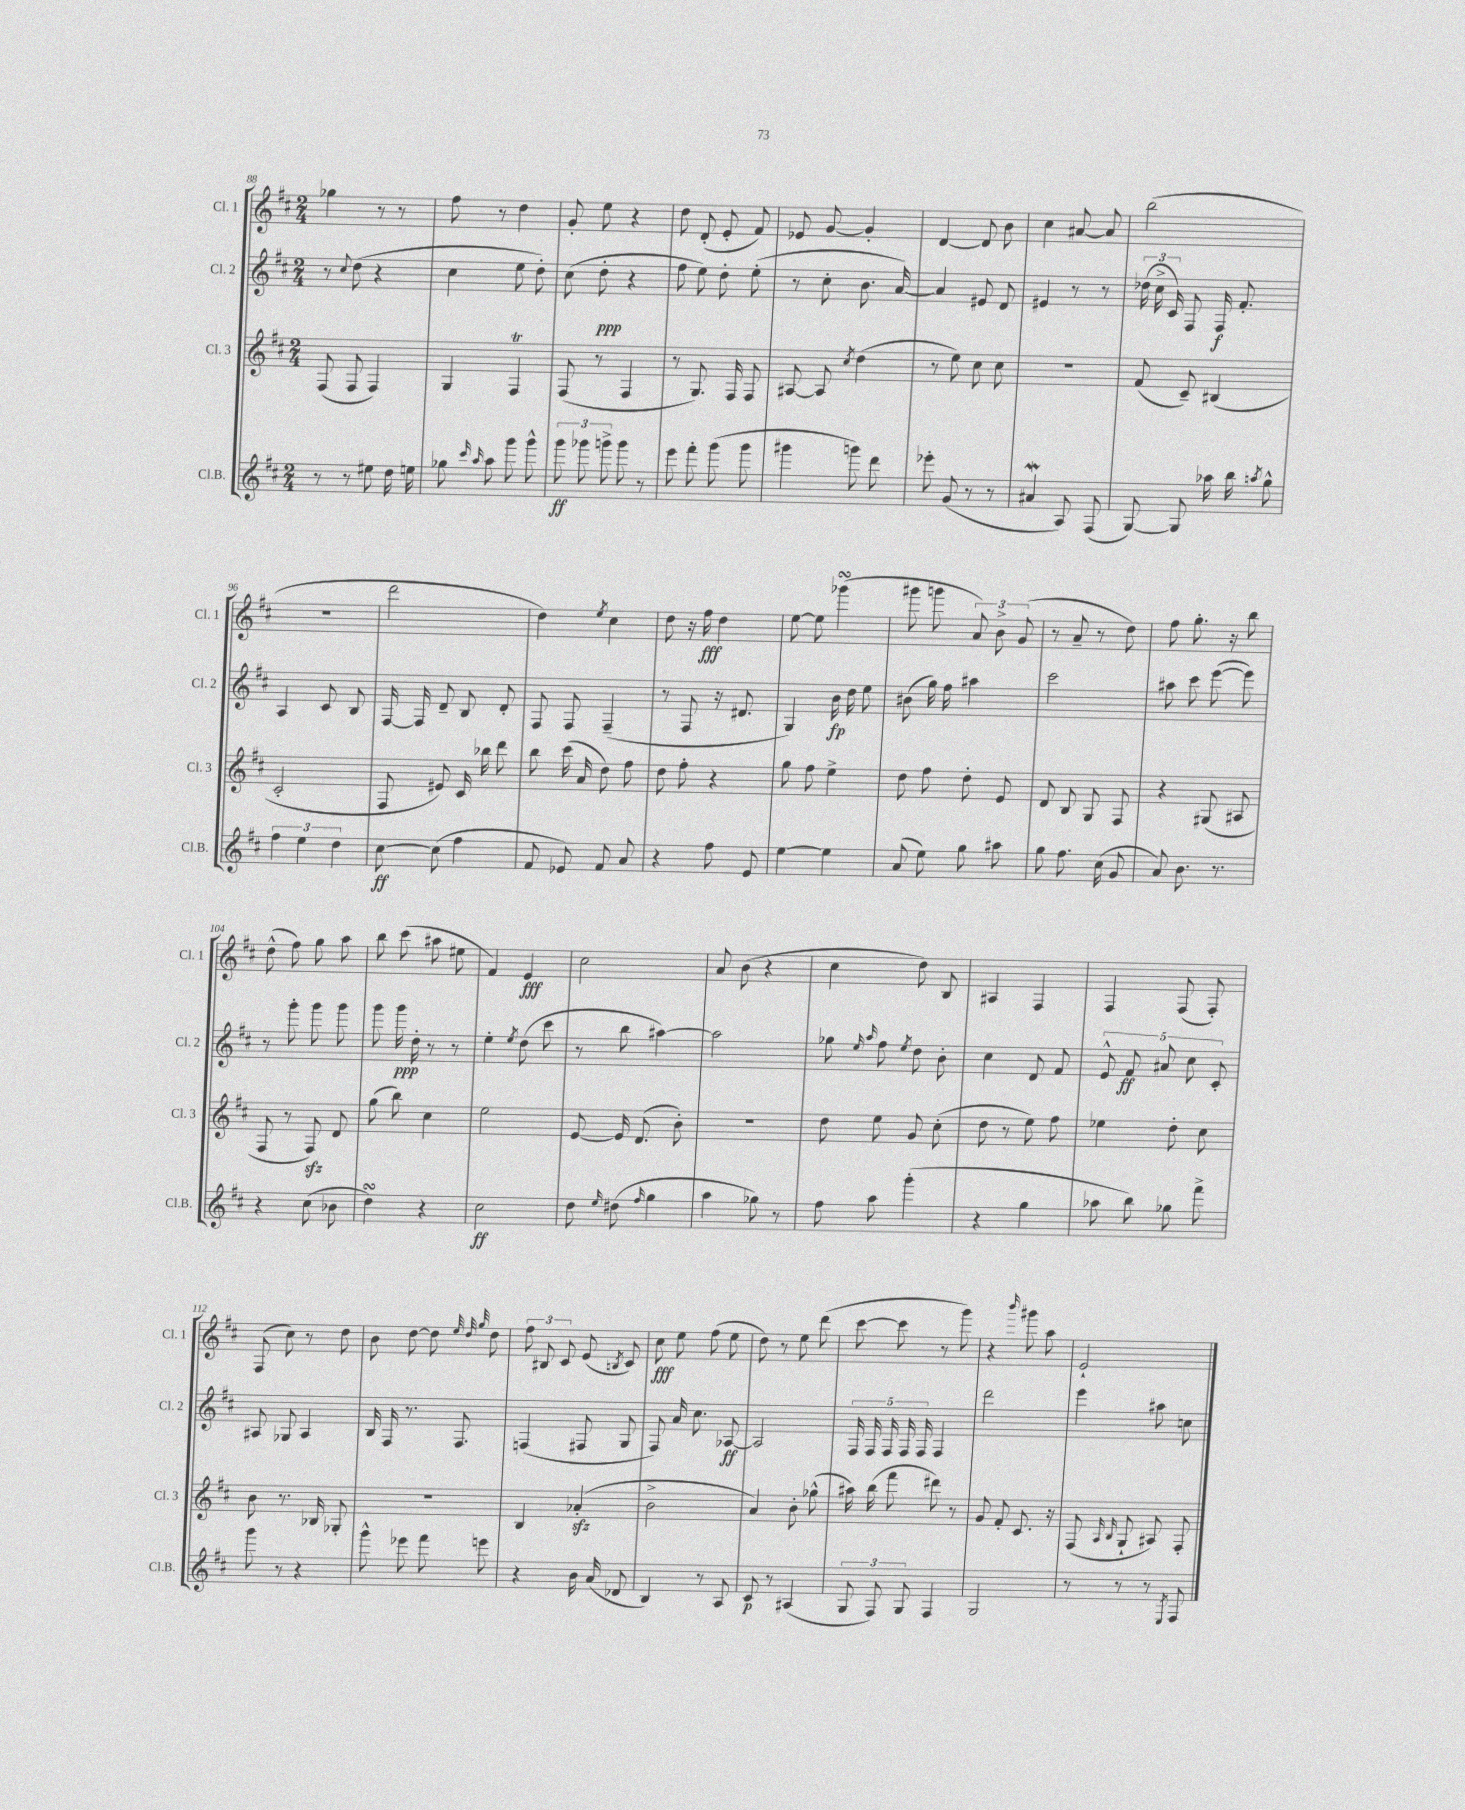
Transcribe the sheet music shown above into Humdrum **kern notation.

**kern	**dynam	**kern	**kern	**dynam	**kern	**dynam
*part4	*part4	*part3	*part2	*part2	*part1	*part1
*staff4	*staff4	*staff3	*staff2	*staff2	*staff1	*staff1
*I"Cl.B.	*	*I"Cl. 3	*I"Cl. 2	*	*I"Cl. 1	*
*I'Cl.B.	*	*I'Cl. 3	*I'Cl. 2	*	*I'Cl. 1	*
*clefG2	*	*clefG2	*clefG2	*	*clefG2	*
*k[f#c#]	*	*k[f#c#]	*k[f#c#]	*	*k[f#c#]	*
*M2/4	*	*M2/4	*M2/4	*	*M2/4	*
=88	=88	=88	=88	=88	=88	=88
8r	.	(8F#/	8r	.	4gg-X\	.
.	.	.	8qqcc#/	.	.	.
8r	.	8F#/	(8dd\	.	.	.
8ee#X\	.	4F#/)	4r	.	8r	.
16dd\	.	.	.	.	8r	.
16een\	.	.	.	.	.	.
=89	=89	=89	=89	=89	=89	=89
8gg-X\	.	4G/	4cc#\	.	8ff#\	.
16qqccc#/	.	.	.	.	.	.
16qqaa/	.	.	.	.	.	.
8aa\	.	.	.	.	8r	.
8ggg\	.	4F#t/	8ee\	.	4dd\	.
8ggg^^\	.	.	8dd'\)	.	.	.
=90	=90	=90	=90	=90	=90	=90
12ggg\	ff	(8F#/	(8cc#\	.	8g'/	.
12ggg-X\	.	.	.	.	.	.
.	.	8r	8dd'\	ppp	8ee\	.
12gggn^\	.	.	.	.	.	.
8ggg\	.	4F#/	4r	.	4r	.
8r	.	.	.	.	.	.
=91	=91	=91	=91	=91	=91	=91
8eee\	.	8r	8ff#\	.	8dd\	.
8fff#'\	.	8.G/)	8ee\)	.	(8d'/	.
(8ggg\	.	.	8dd'\	.	8e'/	.
.	.	16F#/	.	.	.	.
8ggg\	.	8F#/	(8ee'\	.	8f#/)	.
=92	=92	=92	=92	=92	=92	=92
4ggg#X\	.	[8A#X/	8r	.	8e-X/	.
.	.	8A#/]	8cc#'\	.	[8g/	.
.	.	8qcc#/	.	.	.	.
8gggn\)	.	(4dd\	8.b\	.	4g'/]	.
8ddd\	.	.	.	.	.	.
.	.	.	[16a/)	.	.	.
=93	=93	=93	=93	=93	=93	=93
8eee-X'\	.	8r	4a/]	.	[4d/	.
(8g/	.	8ee\)	.	.	.	.
8r	.	8cc#\	8e#X/	.	8d/]	.
8r	.	8cc#\	8d/	.	8b\	.
=94	=94	=94	=94	=94	=94	=94
4a#XW/	.	2r	4e#X/	.	4cc#\	.
8A/)	.	.	8r	.	[8a#X/	.
(8F#/	.	.	8r	.	8a#/]	.
=95	=95	=95	=95	=95	=95	=95
[8G/)	.	(8f#/	(24dd-X\	.	(2bb\	.
.	.	.	24cc#^\	.	.	.
.	.	.	24c#/)	.	.	.
8G/]	.	8c#~/)	8F#/	.	.	.
16aa-X\	.	(4B#X/	16F#/	f	.	.
16bb\	.	.	8.f#'/	.	.	.
8qaan/	.	.	.	.	.	.
8gg^^\	.	.	.	.	.	.
!!LO:LB:g=z
=96	=96	=96	=96	=96	=96	=96
6ff#\	.	2c#'/	4A/	.	2r	.
6ee\	.	.	.	.	.	.
.	.	.	8c#/	.	.	.
6dd\	.	.	.	.	.	.
.	.	.	8B/	.	.	.
=97	=97	=97	=97	=97	=97	=97
[8cc#\	ff	8F#/	[16F#/	.	2ddd\	.
.	.	.	16F#/]	.	.	.
(8cc#\]	.	8e#X/)	8d~/	.	.	.
4ff#\	.	16c#/	8B/	.	.	.
.	.	16bb-X\	.	.	.	.
.	.	8ddd\	8d'/	.	.	.
=98	=98	=98	=98	=98	=98	=98
8f#/	.	8bb\	8F#/	.	4dd\)	.
8e-X/)	.	(16ccc#\	8F#/	.	.	.
.	.	16a/	.	.	.	.
.	.	.	.	.	8qee/	.
8f#/	.	8dd\)	(4F#~/	.	4cc#\	.
8a/	.	8ff#\	.	.	.	.
=99	=99	=99	=99	=99	=99	=99
4r	.	8dd\	8r	.	8dd\	.
.	.	8ff#'\	8F#/	.	16r	.
.	.	.	.	.	16ff#\	fff
8ff#\	.	4r	16r	.	4dd\	.
.	.	.	8.d#X/	.	.	.
8e/	.	.	.	.	.	.
=100	=100	=100	=100	=100	=100	=100
[4ee\	.	8gg\	4G/)	.	[8ee\	.
.	.	8ff#\	.	.	8ee\]	.
4ee\]	.	4ee^\	16b\	fp	(4ggg-XsSSs\	.
.	.	.	16dd\	.	.	.
.	.	.	8ee\	.	.	.
=101	=101	=101	=101	=101	=101	=101
(8a/	.	8dd\	(8b#X\	.	8ggg#X\	.
8ee\)	.	8ff#\	16gg\)	.	8gggn\	.
.	.	.	16ff#\	.	.	.
8gg\	.	8dd'\	4aa#X\	.	12a/)	.
.	.	.	.	.	12b^\	.
8aa#X\	.	8e/	.	.	.	.
.	.	.	.	.	(12g/	.
=102	=102	=102	=102	=102	=102	=102
8gg\	.	8d/	2ccc#\	.	8r	.
8.ff#\	.	8B/	.	.	8a~/	.
.	.	8G/	.	.	8r	.
(16cc#\	.	.	.	.	.	.
8g/	.	8F#/	.	.	8dd\)	.
=103	=103	=103	=103	=103	=103	=103
8a/)	.	4r	8aa#X\	.	8ff#\	.
8.b\	.	.	8ccc#\	.	8.gg'\	.
.	.	(8G#X/	([8eee\	.	.	.
8.r	.	.	.	.	16r	.
.	.	8A#X/	8eee\])	.	8bb\	.
!!LO:LB:g=z
=104	=104	=104	=104	=104	=104	=104
4r	.	8F#/	8r	.	(8dd^^\	.
.	.	8r	8ggg'\	.	8ff#\)	.
(8cc#\	.	8F#zz/)	8ggg\	.	8gg\	.
8b-X\	.	8d/	8ggg\	.	8aa\	.
=105	=105	=105	=105	=105	=105	=105
4ddsSSs\)	.	(8gg\	8ggg\	.	8bb\	.
.	.	8bb\)	16ggg\	ppp	(8ccc#\	.
.	.	.	16dd'\	.	.	.
4r	.	4cc#\	8r	.	8aa#X\	.
.	.	.	8r	.	8ee#X\	.
=106	=106	=106	=106	=106	=106	=106
2cc#\	ff	2ee\	4ee'\	.	4f#/)	.
.	.	.	8qee/	.	.	.
.	.	.	(8dd\	.	4e/	fff
.	.	.	8ccc#\	.	.	.
=107	=107	=107	=107	=107	=107	=107
8dd\	.	[8e/	8r	.	2cc#\	.
16qqee/	.	.	.	.	.	.
(8dd#X\	.	16e/]	8bb\	.	.	.
.	.	(8.d/	.	.	.	.
16qqff#/	.	.	.	.	.	.
4gg\	.	.	[4aa#X\)	.	.	.
.	.	8b'\)	.	.	.	.
=108	=108	=108	=108	=108	=108	=108
4aa\	.	2r	2aa#\]	.	8a/	.
.	.	.	.	.	(8b\	.
8gg-X\)	.	.	.	.	4r	.
8r	.	.	.	.	.	.
=109	=109	=109	=109	=109	=109	=109
8ff#\	.	8dd\	8gg-X\	.	4cc#\	.
.	.	.	16qqee/	.	.	.
.	.	.	16qqaa/	.	.	.
8aa\	.	8ee\	8ff#\	.	.	.
.	.	.	8qee/	.	.	.
(4ggg'\	.	8g/	8dd\	.	8dd\)	.
.	.	(8cc#'\	8b'\	.	8B/	.
=110	=110	=110	=110	=110	=110	=110
4r	.	8dd\	4cc#\	.	4A#X/	.
.	.	8r	.	.	.	.
4gg\	.	8ee\)	8d/	.	4F#/	.
.	.	8ff#\	8f#/	.	.	.
=111	=111	=111	=111	=111	=111	=111
8aa-X\	.	4ee-X\	10e^^/	.	4F#/	.
.	.	.	10f#/	ff	.	.
8bb\)	.	.	.	.	.	.
.	.	.	10a#X/	.	.	.
8gg-X\	.	8dd'\	.	.	(8F#/	.
.	.	.	10cc#\	.	.	.
8fff#^\	.	8cc#\	.	.	8F#'/)	.
.	.	.	10c#'/	.	.	.
!!LO:LB:g=z
=112	=112	=112	=112	=112	=112	=112
8ggg\	.	8b\	8A#X/	.	(8F#/	.
8r	.	8.r	8G-X/	.	8cc#\)	.
4r	.	.	4A#/	.	8r	.
.	.	16B-X/	.	.	.	.
.	.	8G-X'/	.	.	8dd\	.
=113	=113	=113	=113	=113	=113	=113
8ggg^^\	.	2r	16B/	.	8b\	.
.	.	.	16F#/	.	.	.
8eee-X\	.	.	8.r	.	[8dd\	.
8fff#\	.	.	.	.	8dd\]	.
.	.	.	8.F#/	.	.	.
.	.	.	.	.	32qqee/	.
.	.	.	.	.	32qqdd/	.
.	.	.	.	.	32qqgg/	.
8eeen\	.	.	.	.	8dd\	.
=114	=114	=114	=114	=114	=114	=114
4r	.	4B/	(4Fn/	.	12ff#\	.
.	.	.	.	.	12B#X/	.
.	.	.	.	.	12c#/	.
16b\	.	(4a-Xzz'/	8F#X/	.	(8e/	.
(16a/	.	.	.	.	.	.
.	.	.	.	.	8qBn/	.
8d-X/	.	.	8G/	.	8c#/)	.
=115	=115	=115	=115	=115	=115	=115
4B/)	.	2b^\	8F#/)	.	8cc#\	fff
.	.	.	16a/	.	8ee\	.
.	.	.	8.cc#\	.	.	.
8r	.	.	.	.	(8ff#\	.
8A/	.	.	[8A-X/	ff	8ee\	.
=116	=116	=116	=116	=116	=116	=116
8c#/	p	4a/)	2A-/]	.	8dd\)	.
8r	.	.	.	.	8r	.
(4A#X/	.	8b'\	.	.	8ee\	.
.	.	(8gg-X^^\	.	.	(8ddd\	.
=117	=117	=117	=117	=117	=117	=117
12G/	.	16aa#X\)	20F#/	.	[8ccc#\	.
.	.	.	20F#/	.	.	.
.	.	(16bb\	.	.	.	.
12F#/)	.	.	.	.	.	.
.	.	.	20F#/	.	.	.
.	.	8fff#\	.	.	8ccc#\]	.
.	.	.	20F#/	.	.	.
12G/	.	.	.	.	.	.
.	.	.	20F#/	.	.	.
4F#/	.	8ddd#X\)	4F#/	.	8r	.
.	.	8r	.	.	8ggg\)	.
=118	=118	=118	=118	=118	=118	=118
2G/	.	8g/	2ddd\	.	4r	.
.	.	8f#'/	.	.	.	.
.	.	.	.	.	16qqbbb/	.
.	.	8.c#/	.	.	8ggg#X\	.
.	.	.	.	.	8aa\	.
.	.	16r	.	.	.	.
=119	=119	=119	=119	=119	=119	=119
8r	.	(8F#/	4eee\	.	2e`/	.
.	.	16qqA/	.	.	.	.
.	.	16qqB/	.	.	.	.
8r	.	8G`/	.	.	.	.
8r	.	8A#X/)	8aa#X\	.	.	.
8qE/	.	.	.	.	.	.
8F#/	.	8F#'/	8ccn\	.	.	.
==	==	==	==	==	==	==
*-	*-	*-	*-	*-	*-	*-
